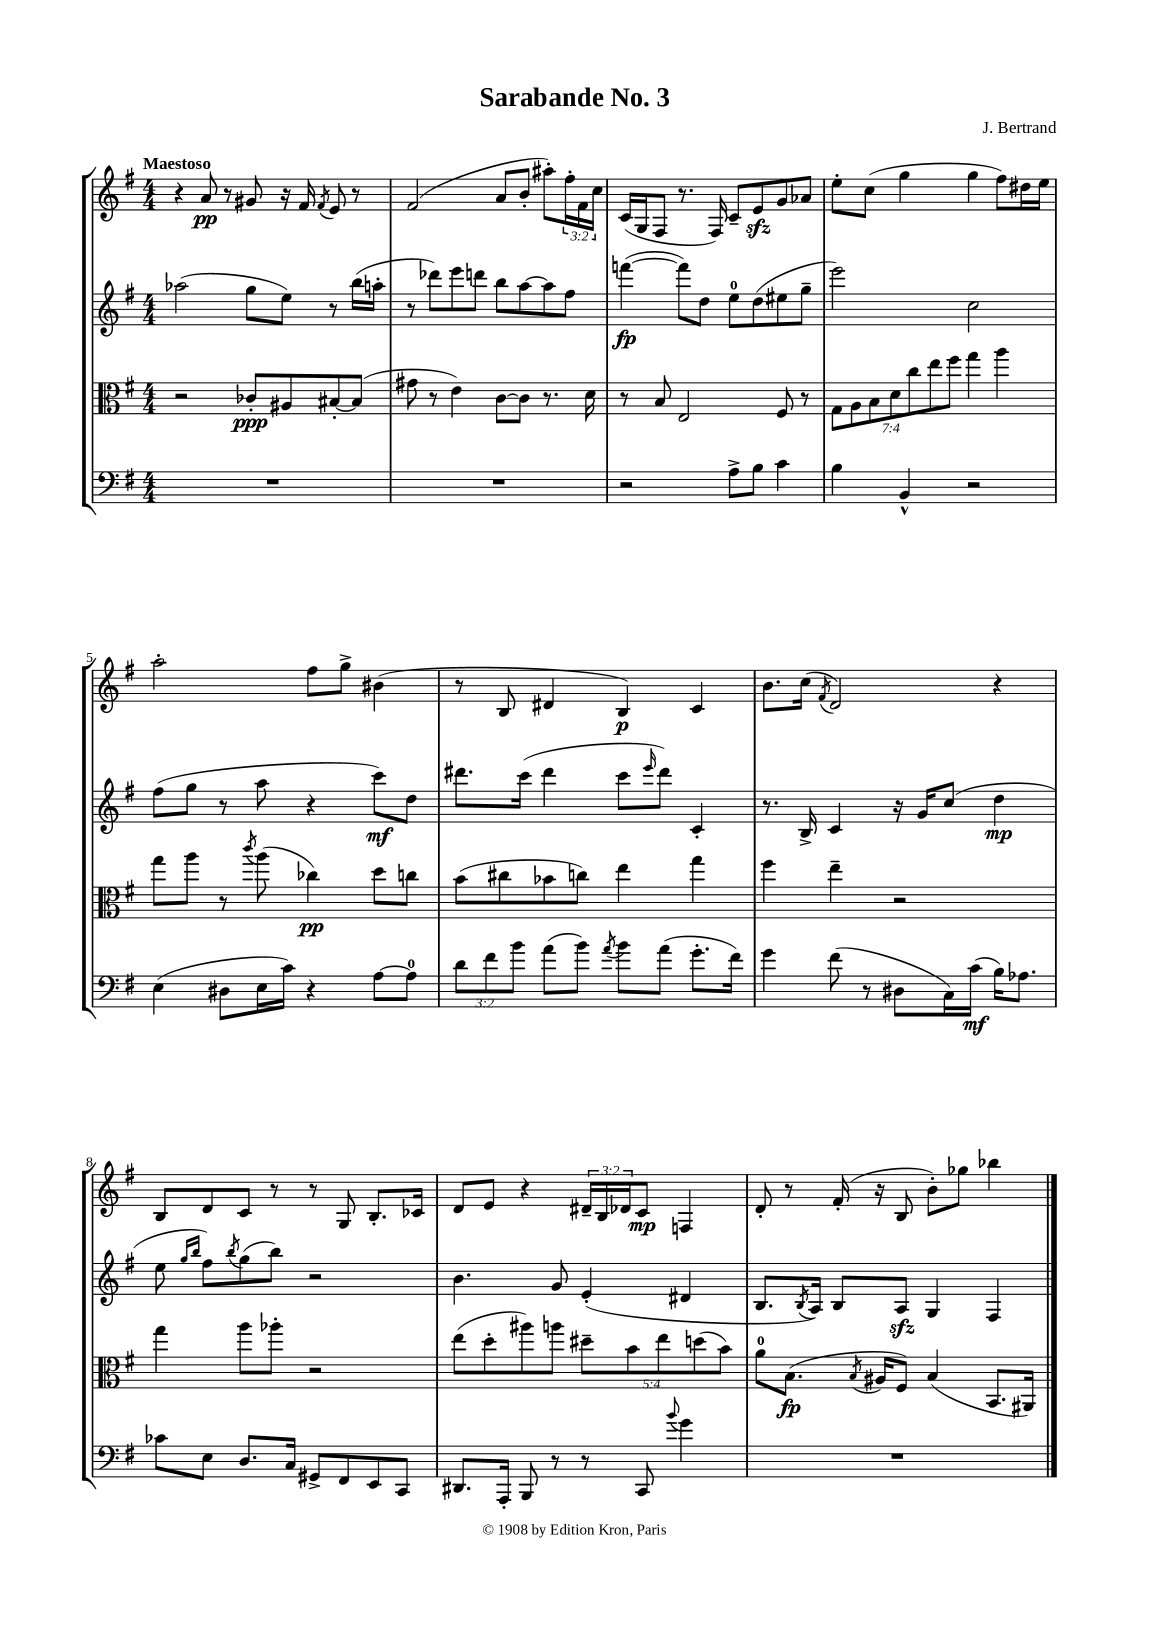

**kern	**kern	**kern	**kern
*staff4	*staff3	*staff2	*staff1
*clefF4	*clefC3	*clefG2	*clefG2
*k[f#]	*k[f#]	*k[f#]	*k[f#]
*M4/4	*M4/4	*M4/4	*M4/4
1r	2r	(2aa-	4r
.	.	.	8a
.	.	.	8r
.	8c-'	8gg	8g#
.	8A#	8ee)	16r
.	.	.	16f#
.	.	.	8qf#
.	[8B#'	8r	8e
.	(8B#]	(16bb	8r
.	.	16aa'	.
=	=	=	=
1r	8g#	8r	(2f#
.	8r	8ddd-)	.
.	4e)	8eee	.
.	.	8ddd	.
.	[8c	8bb	8a
.	8c]	[8aa	8b'
.	8.r	8aa]	8aa#')
.	.	8ff#	24ff#'
.	.	.	24f#
.	16d	.	.
.	.	.	24cc
=	=	=	=
2r	8r	([4fff	(16c
.	.	.	16G
.	8B	.	8F#
.	2E	8fff])	8.r
.	.	8dd	.
.	.	.	16F#)
8A^	.	8ee	8c~
8B	.	(8dd	8e
4c	8F#	8ee#	8g
.	8r	8gg~	8a-
=	=	=	=
4B	14G	2eee)	8ee'
.	14A	.	.
.	.	.	(8cc
.	14B	.	.
.	14d	.	.
4BB^^	.	.	4gg
.	14cc	.	.
.	14ee	.	.
.	14ff#	.	.
2r	4gg	2cc	4gg
.	4aa	.	8ff#)
.	.	.	16dd#
.	.	.	16ee
=	=	=	=
(4E	8gg	(8ff#	2aa'
.	8aa	8gg	.
8D#	8r	8r	.
.	8qccc	.	.
16E	(8aa	8aa	.
16c)	.	.	.
4r	4cc-)	4r	8ff#
.	.	.	8gg^
[8A	8dd	8ccc)	(4b#
8A]	8cc	8dd	.
=	=	=	=
12d	(8b	8.ddd#	8r
12f#	.	.	.
.	8cc#	.	8B
12b	.	.	.
.	.	(16ccc	.
(8a	8b-	4ddd#	4d#
8b)	8cc)	.	.
8qa	.	.	.
8b	4ee	8ccc	4B)
.	.	16qqeee	.
(8a	.	8ddd#)	.
8.g'	4gg	4c'	4c
16f#)	.	.	.
=	=	=	=
4g	4ff#	8.r	8.b
.	.	16B^	(16cc
.	.	.	8qf#
(8f#	4ee~	4c	2d)
8r	.	.	.
8D#	2r	16r	.
.	.	16g	.
16C)	.	(8cc	.
(16c	.	.	.
16B)	.	4dd	4r
8.A-	.	.	.
=	=	=	=
8c-	4gg	8ee	8B
.	.	16qqgg	.
.	.	16qqbb	.
8E	.	8ff#)	8d
.	.	8qbb	.
8.D	8aa	(8gg	8c
.	8aa-'	8bb)	8r
16C	.	.	.
8GG#^	2r	2r	8r
8FF#	.	.	8G
8EE	.	.	8.B'
8CC	.	.	.
.	.	.	16c-
=	=	=	=
8.DD#	(8ee	4.b	8d
.	8dd'	.	8e
16AAA'	.	.	.
8BBB	8aa#)	.	4r
8r	8aa	8g	.
8r	10dd#~	(4e'	24d#~
.	.	.	24B
.	.	.	24d-
.	10b	.	.
8CC	.	.	8c
.	10ee	.	.
8qqb	.	.	.
4g	.	4d#	4F
.	(10dd	.	.
.	10b)	.	.
=	=	=	=
1r	8a	8.B	8d'
.	(8.B	.	8r
.	.	8qB	.
.	.	16A)	.
.	.	8B	(16f#'
.	8qB	.	.
.	16A#	.	16r
.	8F#)	8A	8B
.	(4B	4G	8b')
.	.	.	8gg-
.	8.BB	4F#	4bb-
.	16AA#)	.	.
==	==	==	==
*-	*-	*-	*-
